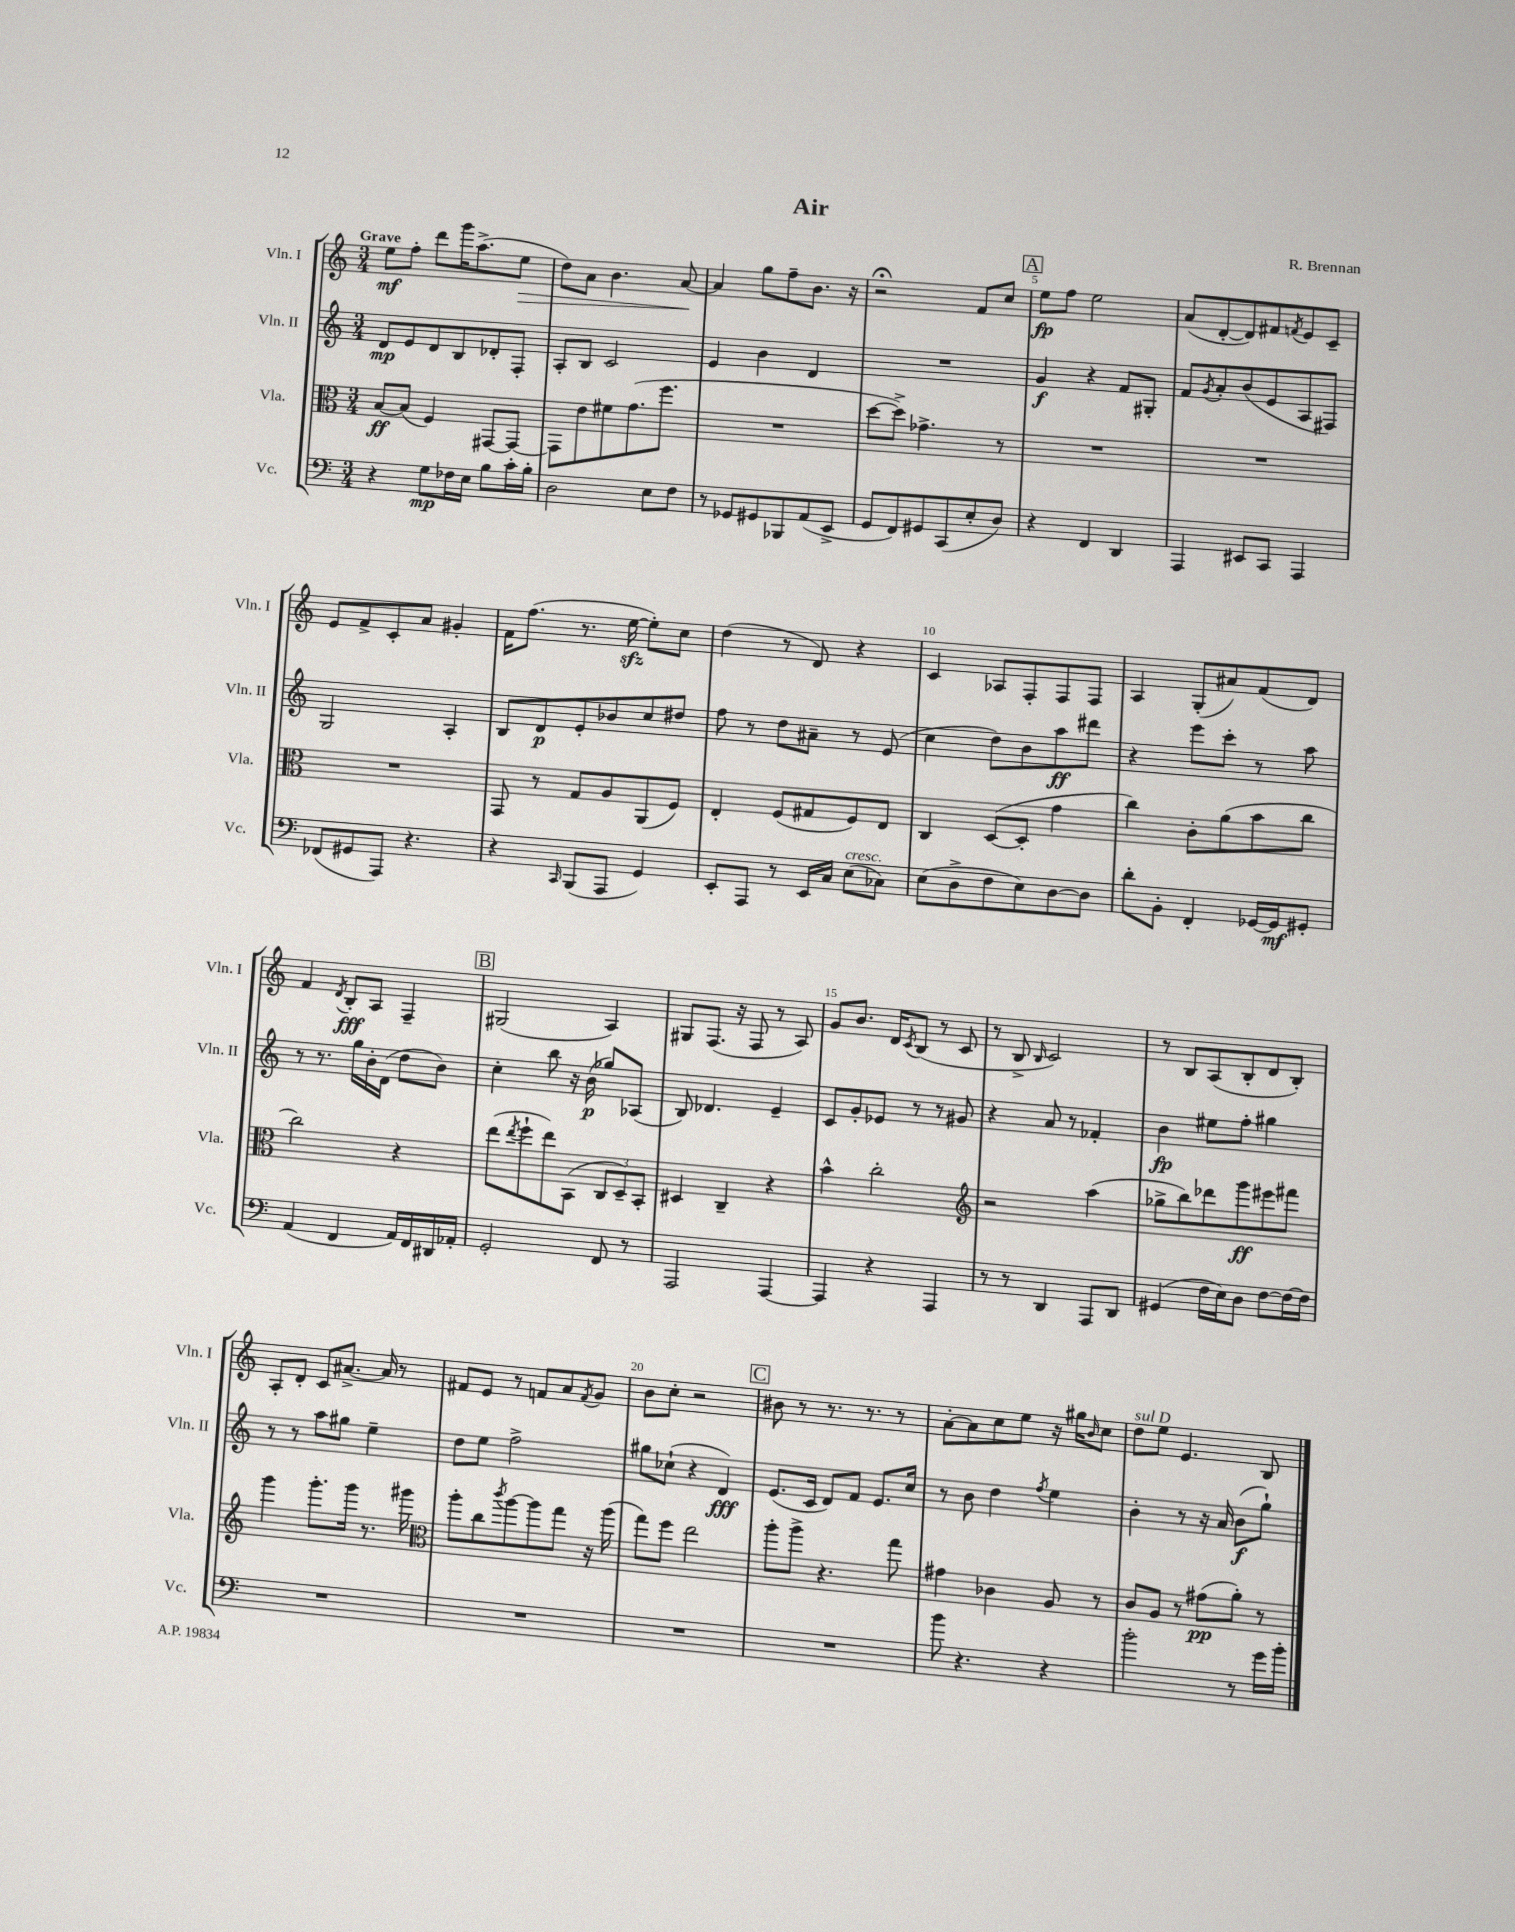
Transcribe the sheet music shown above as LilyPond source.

\header { title = "Air" composer = "R. Brennan" }
<<
\new StaffGroup <<
\new Staff = "s0" \with { instrumentName = "Vln. I" shortInstrumentName = "Vln. I" } {
    \clef treble \key c \major \numericTimeSignature \time 3/4 \tempo "Grave"
    e''8\mf f''8-. d'''8 g'''16 a''8.->( e''8\> |
    d''8) a'8 b'4. a'8~\! |
    a'4 g''8 f''8-- b'8. r16 |
    r2\fermata f'8 c''8 |
    \mark \markup { \box "A" } e''8\fp f''8 e''2 |
    a'8( d'8~-. d'8) fis'8 \acciaccatura { f'8 } e'8 c'8-- |
    e'8 f'8-> c'8-. a'8 gis'4-. |
    f'16 f''8.( r8. e''16~\sfz e''8-.) c''8 |
    d''4( r8 d'8) r4 |
    c'4 aes8 f8-. f8 f8 |
    a4 g8-.( ais'8) f'8( d'8) |
    f'4 \acciaccatura { d'8 } b8-.\fff a8 f4-- |
    \mark \markup { \box "B" } gis2( a4) |
    gis8 f8.( r16 f8 r8 a8) |
    g'8 b'8. d'16 \acciaccatura { c'8 } b8( r8 c'8 |
    r8 b8-> \grace { b16 } c'2) |
    r8 b8 a8( b8-. d'8 b8-.) |
    a8-. d'8-. c'8 ais'8.~-> ais'16 r8 |
    fis'8 e'8 r8 f'8 a'8 \acciaccatura { f'8 } g'8 |
    b'8 c''8-. r2 |
    \mark \markup { \box "C" } bis'8 r8 r8. r8. r8 |
    a'8~-. a'8 c''8 e''8 r16 gis''16 \grace { b'16 } c''8 |
    d''8^\markup { \italic "sul D" } e''8 e'4. b8 \bar "|." |
}
\new Staff = "s1" \with { instrumentName = "Vln. II" shortInstrumentName = "Vln. II" } {
    \clef treble \key c \major \numericTimeSignature \time 3/4
    d'8\mp e'8 d'8 b8 des'8-. f8-. |
    a8-. b8 c'2 |
    e'4 b'4 d'4 |
    R2. |
    \mark \markup { \box "A" } g'4\f r4 f'8 gis8-. |
    f'8 \acciaccatura { g'8 } a'8-. b'8( e'8 a8 fis8) |
    g2 a4-. |
    b8 d'8\p e'8-. bes'8 c''8 dis''8 |
    f''8 r8 d''8 ais'8-- r8 e'8( |
    c''4 d''8) b'8 a''8\ff dis'''8 |
    r4 e'''8 c'''8-. r8 a''8 |
    r8 r8. g''16 b'16-. d'16( d''8 b'8) |
    \mark \markup { \box "B" } c''4-. b''8 r16 b'16\p( ges''8) aes8( |
    b8) des'4. e'4-- |
    c'8 g'8-. ees'8 r8 r8 gis'8 |
    r4 a'8 r8 fes'4-. |
    b'4\fp eis''8 f''8-. gis''4 |
    r8 r8 a''8 gis''8 e''4-- |
    d''8 e''8 f''2-> |
    gis''8 ces''8-!( r4 d'4\fff) |
    \mark \markup { \box "C" } e'8.( c'16 d'8) f'8 e'8. c''16 |
    r8 b'8 d''4 \acciaccatura { f''8 } e''4 |
    b'4-. r8 r16 a'16 b'8\f( g''8-!) \bar "|." |
}
\new Staff = "s2" \with { instrumentName = "Vla." shortInstrumentName = "Vla." } {
    \clef alto \key c \major \numericTimeSignature \time 3/4
    b8~\ff b8( f4) gis,8~ gis,8~ |
    gis,8 e'8 fis'8 g'8.( f''8. |
    R2. |
    d''8~ d''8->) ges'4.-> r8 |
    \mark \markup { \box "A" } R2. |
    R2. |
    R2. |
    g,8 r8 g8 a8 a,8( f8) |
    e4-. f8( gis8 f8) e8 |
    c4 d8~( d8-. g'4 |
    c''4) c'8-. a'8( b'8 c''8 |
    c''2) r4 |
    \mark \markup { \box "B" } e''8( \acciaccatura { e''8 } f''8-! e''8) b,8( \tuplet 3/2 { c8 d8--) b,8-. } |
    dis4 c4-- r4 |
    b'4-^ c''2-. |
    \clef treble r2 a''4( |
    ges''8-> b''8) des'''8 g'''8\ff eis'''8 fis'''8 |
    g'''4 g'''8.-. g'''16 r8. gis'''16 |
    \clef alto a''8-. c''8 \acciaccatura { c'''8 } a''8~ a''8 g''8 r16 a''16( |
    g''8) f''8 e''2 |
    \mark \markup { \box "C" } a''8-. a''8-> r4. g''8 |
    gis'4 ces'4 a8 r8 |
    c'8 a8 r8 gis'8\pp( a'8-.) r8 \bar "|." |
}
\new Staff = "s3" \with { instrumentName = "Vc." shortInstrumentName = "Vc." } {
    \clef bass \key c \major \numericTimeSignature \time 3/4
    r4 g8\mp fes16 e16 b8 c'16-. b16-. |
    d2 e8 f8 |
    r8 ges,8 gis,8 bes,,8 a,8( e,8-> |
    g,8 f,8) gis,8 c,8( e8-. d8) |
    \mark \markup { \box "A" } r4 f,4 d,4 |
    a,,4 eis,8 c,8 a,,4 |
    fes,8( gis,8 a,,8) r4. |
    r4 \grace { c,16 } b,,8( a,,8 g,4) |
    e,8-. a,,8 r8 e,16 c16 e8^\markup { \italic "cresc." }( ces8) |
    e8( d8-> f8 e8) d8~ d8 |
    d'8-. b,8-. f,4-. ges,16~ ges,16\mf gis,8-. |
    a,4( f,4 a,16) f,16 dis,16 aes,16-. |
    \mark \markup { \box "B" } g,2-. f,8 r8 |
    a,,2 a,,4~ |
    a,,4 r4 a,,4 |
    r8 r8 d,4 a,,8 d,8 |
    gis,4( f16 e16) d8 f8~ f16~ f16 |
    R2. |
    R2. |
    R2. |
    \mark \markup { \box "C" } R2. |
    b'8 r4. r4 |
    b'2-. r8 g'16 b'16-. \bar "|." |
}
>>
>>
\layout { \context { \Score \override BarNumber.break-visibility = ##(#f #t #t) barNumberVisibility = #(every-nth-bar-number-visible 5) } }
